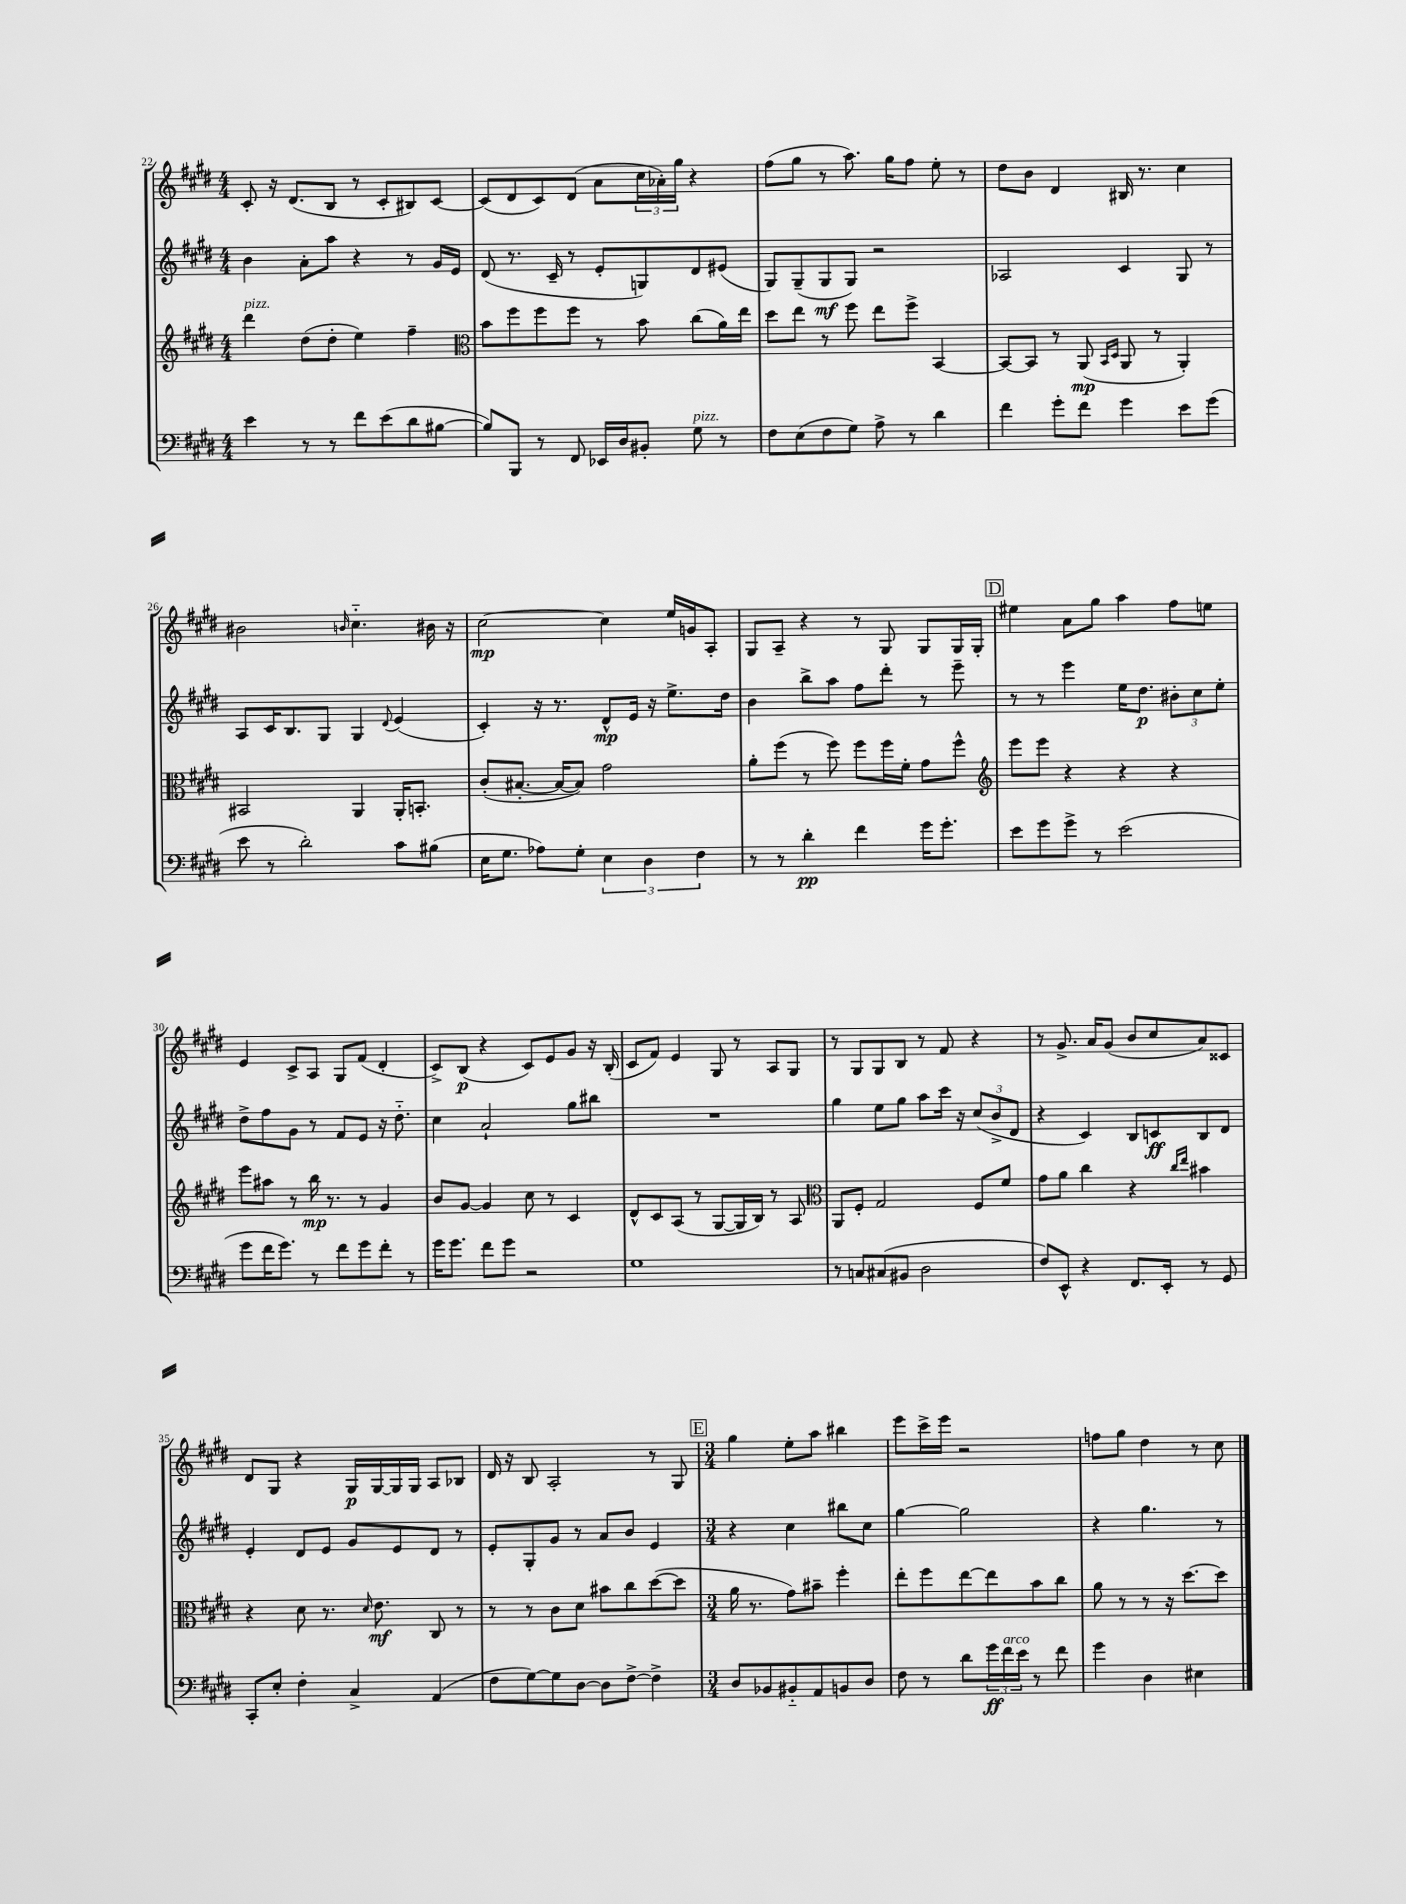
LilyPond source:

<<
\new StaffGroup <<
\new Staff = "s0" {
    \clef treble \key e \major \numericTimeSignature \time 4/4
    cis'8-. r16 dis'8.( b8 r8 cis'8-. bis8) cis'8~ |
    cis'8( dis'8 cis'8) dis'8( a'8 \tuplet 3/2 { cis''16 aes'16-.) gis''16 } r4 |
    fis''8( gis''8 r8 a''8.) gis''16 fis''8 e''8-. r8 |
    dis''8 b'8 dis'4 bis16 r8. cis''4 |
    bis'2 \grace { b'16 } cis''4.-_ bis'16 r16 |
    cis''2~\mp cis''4 e''16 g'16 a8-. |
    gis8 a8-- r4 r8 gis8 gis8 gis16 gis16-. |
    \mark \markup { \box "D" } eis''4 a'8 gis''8 a''4 fis''8 e''8 |
    e'4 cis'8-> a8 gis8 fis'8( dis'4-. |
    cis'8->) b8\p( r4 cis'8) e'8 gis'8 r16 b16-.( |
    cis'8 fis'8) e'4 gis8 r8 a8 gis8 |
    r8 gis8 gis8 b8 r8 fis'8 r4 |
    r8 gis'8.-> a'16 gis'8( b'8 cis''8 a'8) cisis'8 |
    dis'8 gis8 r4 gis16\p gis16~ gis16 gis16 a8 bes8 |
    dis'16 r16 b8 a2-. r8 gis8 |
    \mark \markup { \box "E" } \numericTimeSignature \time 3/4 gis''4 e''8-. a''8 bis''4 |
    e'''8 cis'''16-> e'''16 r2 |
    f''8 gis''8 dis''4 r8 cis''8 \bar "|." |
}
\new Staff = "s1" {
    \clef treble \key e \major \numericTimeSignature \time 4/4
    b'4 a'8-. a''8 r4 r8 gis'16 e'16 |
    dis'8( r8. cis'16-- r8 e'8-. g8) dis'8 eis'8( |
    gis8) gis8--( gis8\mf gis8) r2 |
    aes2 cis'4 gis8 r8 |
    a8 cis'16 b8. gis8 gis4 \appoggiatura { dis'8 } e'4( |
    cis'4-.) r16 r8. dis'8-^\mp e'16 r16 e''8.-> dis''16 |
    b'4 b''8-> a''8 fis''8 dis'''8-. r8 e'''8-- |
    \mark \markup { \box "D" } r8 r8 e'''4 e''16 dis''8.\p \tuplet 3/2 { bis'8-. cis''8 e''8-. } |
    dis''8-> fis''8 gis'8 r8 fis'8 e'8 r16 dis''8.-_ |
    cis''4 a'2-! gis''8 bis''8 |
    R1 |
    gis''4 e''8 gis''8 a''8 cis'''16 r16 \tuplet 3/2 { cis''8( b'8-> dis'8 } |
    r4 cis'4) b8 c'8\ff b8 dis'8 |
    e'4-. dis'8 e'8 gis'8 e'8 dis'8 r8 |
    e'8-. gis8-. gis'8 r8 a'8 b'8 e'4 |
    \mark \markup { \box "E" } \numericTimeSignature \time 3/4 r4 cis''4 bis''8 cis''8 |
    gis''4~ gis''2 |
    r4 gis''4. r8 \bar "|." |
}
\new Staff = "s2" {
    \clef treble \key e \major \numericTimeSignature \time 4/4
    dis'''4^\markup { \italic "pizz." } dis''8( dis''8-. e''4) fis''4-- |
    \clef alto b'8 fis''8 fis''8 fis''8 r8 b'8 cis''8( a'16) e''16 |
    dis''8 e''8 r8 fis''8 e''8 fis''8-> b,4~ |
    b,8~ b,8 r8 a,8\mp( \grace { b,16 dis16 } a,8 r8 a,4-.) |
    bis,2 a,4 a,16-. b,8.-. |
    cis'8-.( bis8.~-. bis16~ bis8) gis'2 |
    a'8-. fis''8( r8 fis''8) fis''8 fis''16 fis'16-. gis'8 fis''8-^ |
    \mark \markup { \box "D" } \clef treble e'''8 e'''8 r4 r4 r4 |
    e'''8 ais''8 r8 b''16\mp r8. r8 gis'4 |
    b'8 gis'8~ gis'4 cis''8 r8 cis'4 |
    dis'8-^ cis'8 a8( r8 gis8~ gis16 b16) r8 a8 |
    \clef alto a,8 fis8-. gis2 fis8 fis'8 |
    gis'8 a'8 cis''4 r4 \grace { cis''16 e''16 } bis'4 |
    r4 dis'8 r8. \grace { dis'16 } e'8.\mf cis8 r8 |
    r8 r8 cis'8 dis'8 bis'8 cis''8 dis''8~( dis''8 |
    \mark \markup { \box "E" } \numericTimeSignature \time 3/4 a'16 r8. gis'8) bis'8-- fis''4-. |
    e''8-. fis''8 e''8~ e''8 b'8 cis''8 |
    a'8 r8 r8 r16 dis''8.~ dis''8 \bar "|." |
}
\new Staff = "s3" {
    \clef bass \key e \major \numericTimeSignature \time 4/4
    e'4 r8 r8 fis'8 e'8( dis'8 bis8~ |
    bis8) b,,8 r8 fis,8 ees,16 dis16 bis,8-. gis8^\markup { \italic "pizz." } r8 |
    fis8 e8( fis8 gis8) a8-> r8 dis'4 |
    fis'4 gis'8-. fis'8 gis'4 e'8 gis'8( |
    e'8 r8 dis'2-.) cis'8 bis8( |
    e16 gis8. aes8) gis8-. \tuplet 3/2 { e4 dis4 fis4 } |
    r8 r8 dis'4-.\pp fis'4 gis'16 gis'8.-. |
    \mark \markup { \box "D" } e'8 gis'8 gis'8-> r8 e'2( |
    gis'8 fis'16 gis'8.) r8 fis'8 gis'8 fis'8-. r8 |
    gis'16 gis'8. fis'8 gis'8 r2 |
    gis1 |
    r8 c8 cis8( bis,8 dis2 |
    fis8) e,8-^ r4 fis,8. e,16-. r8 gis,8 |
    cis,8-. e8-. fis4-. cis4-> a,4( |
    fis8 gis8~) gis8 dis8~ dis8 fis8~-> fis4-> |
    \mark \markup { \box "E" } \numericTimeSignature \time 3/4 dis8 bes,8 bis,8-_ a,8 b,8 dis8 |
    fis8 r8 dis'8 \tuplet 3/2 { gis'16\ff fis'16^\markup { \italic "arco" } e'16 } r8 fis'8 |
    gis'4 dis4 eis4 \bar "|." |
}
>>
>>
\layout { \context { \Score currentBarNumber = #22 } }
